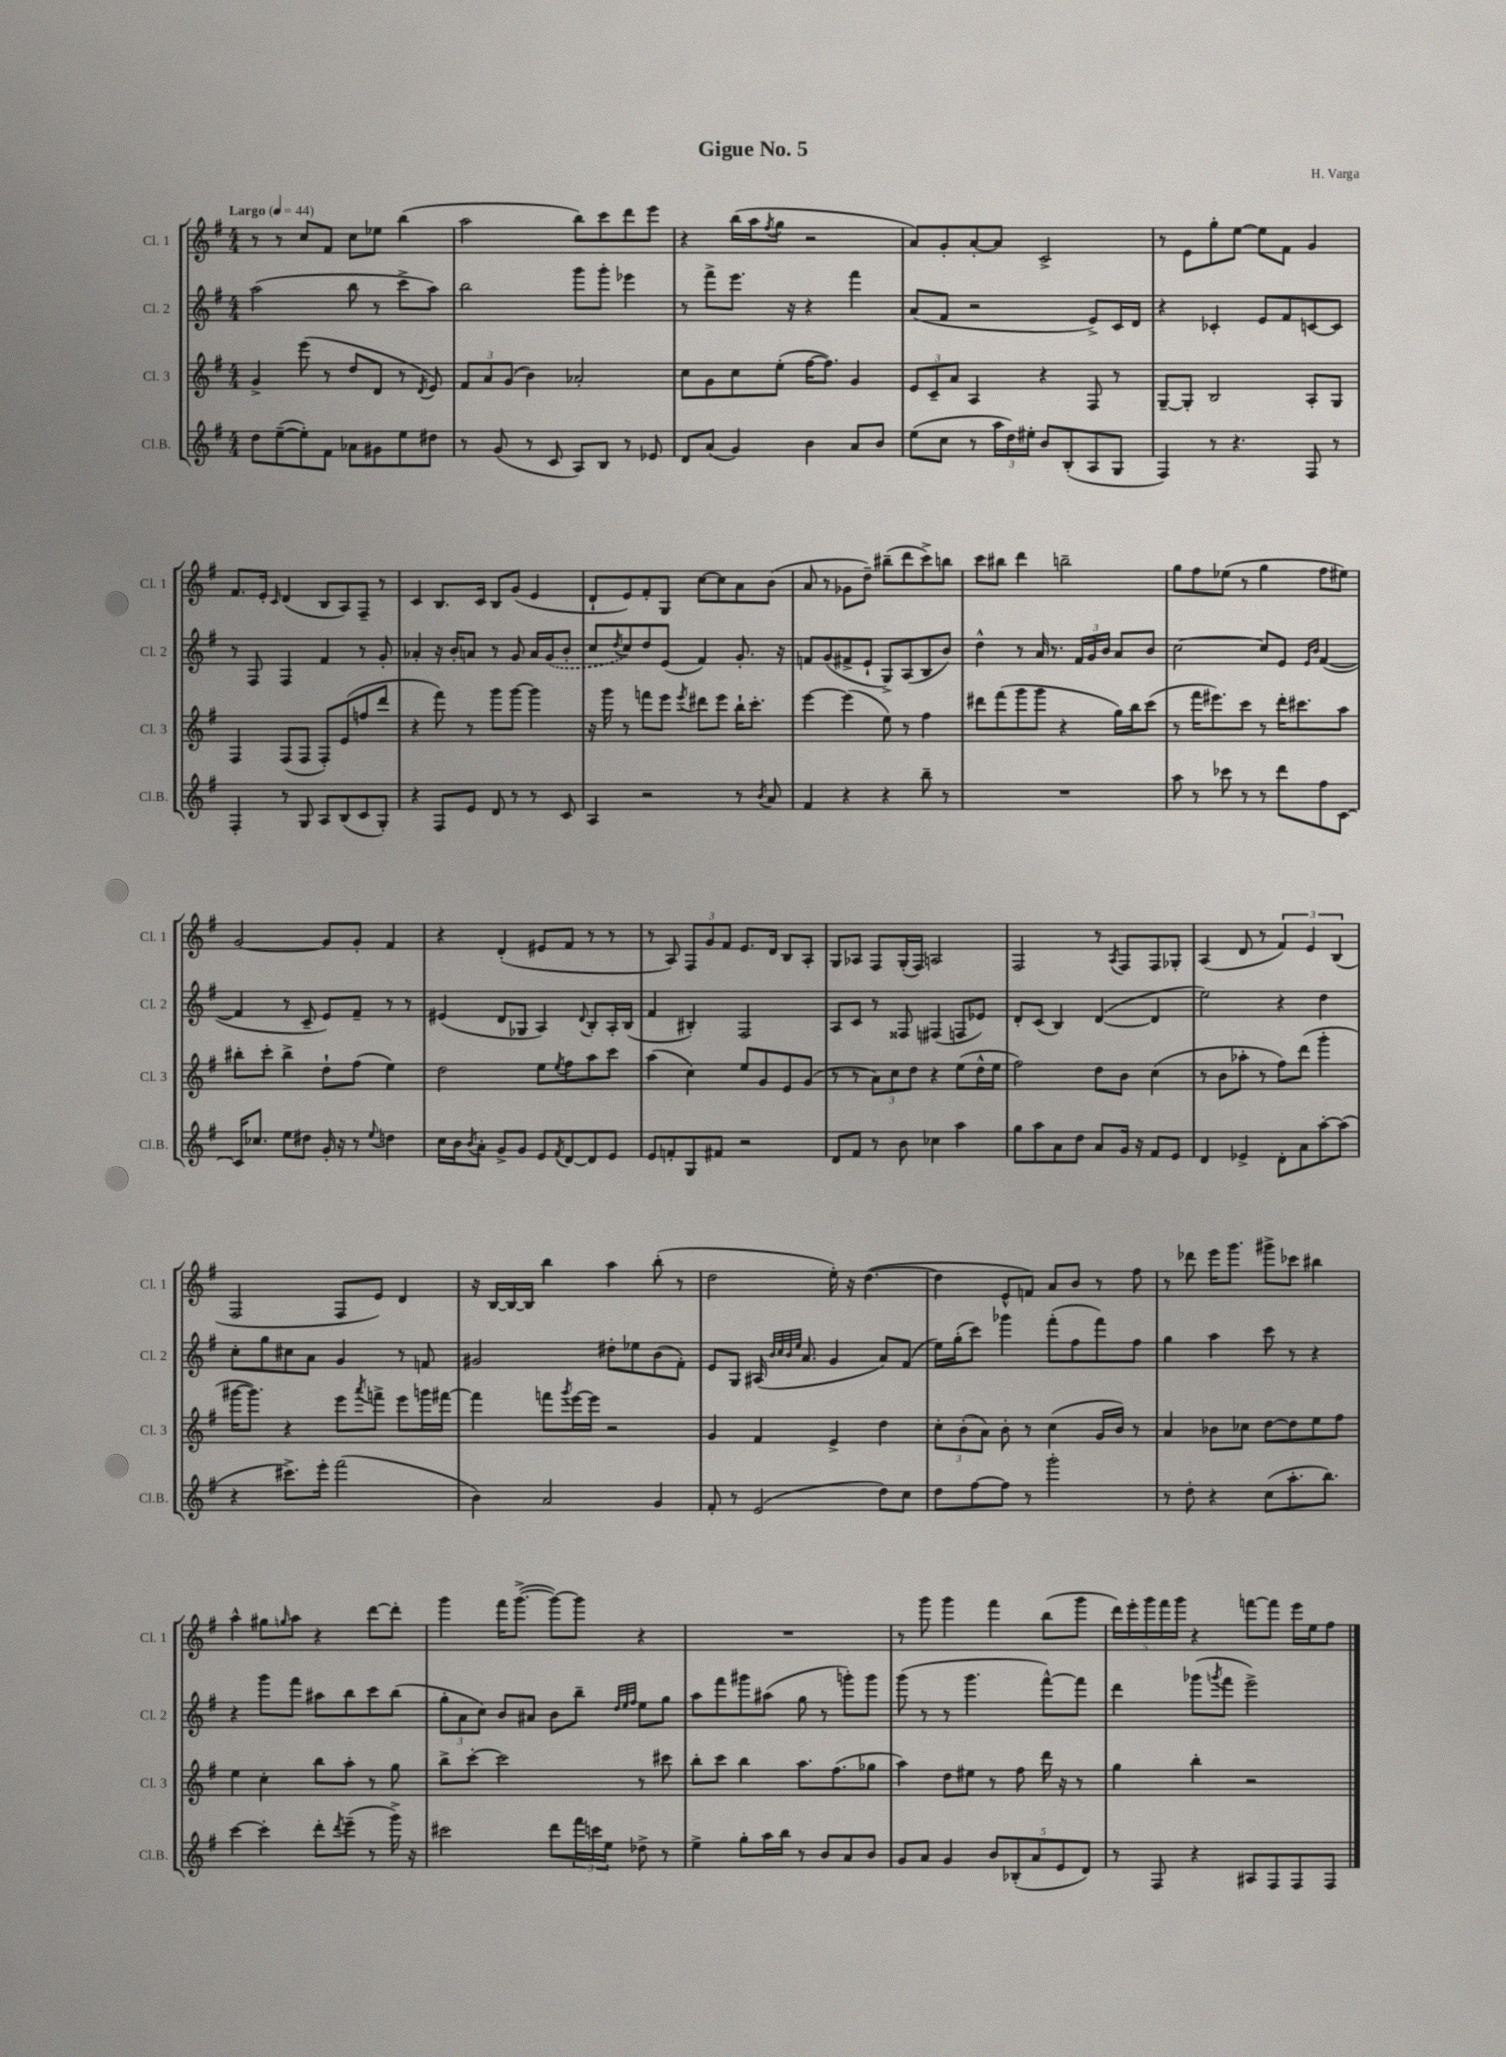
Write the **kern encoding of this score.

**kern	**kern	**kern	**kern
*staff4	*staff3	*staff2	*staff1
*clefG2	*clefG2	*clefG2	*clefG2
*k[f#]	*k[f#]	*k[f#]	*k[f#]
*M4/4	*M4/4	*M4/4	*M4/4
*MM44	*MM44	*MM44	*MM44
8dd	4g^	(2aa	8r
([8ee~	.	.	8r
8ee'])	(8eee	.	8cc
8f#	8r	.	8f#
8a-	8dd	8bb	8cc
8g#	8d	8r	8ee-
8ee	8r	8ccc^	(4bb
.	8qd	.	.
8dd#	8e)	8aa)	.
=	=	=	=
8r	12f#	2bb	2aa
.	12a	.	.
(8g	.	.	.
.	(12g	.	.
8r	4b)	.	.
8c	.	.	.
8A)	2a-'	8ggg	8bb)
8B	.	8ggg'	8ccc
8r	.	4eee-	8ddd
8e-	.	.	8eee
=	=	=	=
8d	8cc	8r	4r
(8a	8g	8fff#^	.
4g)	8cc	8.eee	(16bb
.	.	.	16aa
.	.	.	8qff#
.	(8ee'	.	8gg
.	.	16r	.
4b	[16ff#	4r	2r
.	8.ff#])	.	.
8a	4g	4fff#	.
8b	.	.	.
=	=	=	=
(8ee	12e	(8a	8a)
.	12c~	.	.
8cc	.	8f#	8g'
.	12a	.	.
8r	4A	2r	[8a'
24aa	.	.	8a]
24dd)	.	.	.
24ee#'	.	.	.
8b	4r	.	2c^
(8B'	.	.	.
8A	8F#	8e^)	.
8G	8r	16c	.
.	.	16d	.
=	=	=	=
4F#)	[8G~	4r	8r
.	8G']	.	8e
8r	2B	4c-'	8gg'
4.r	.	.	[8ee
.	.	8e	8ee]
.	.	8f#	8f#
8F#	8A'	[8c	4g
8r	8G	8c]	.
=	=	=	=
4F#'	4F#	8r	8.f#
.	.	8F#	.
.	.	.	16e'
.	.	.	16qqc
8r	(8F#	4F#	(4d
8G	8F#	.	.
8A	8F#')	4f#	8B
(8B	(8e	.	8A)
8c	8ff	8r	8F#~
8G')	8ddd	8g'	8r
=	=	=	=
4r	4r	4a-'	4c
8F#	8fff#)	16r	8.B
.	.	16b'	.
8e	8r	8a	.
.	.	.	16c
8d	8ggg	8r	8B
8r	[8ggg	8g	(8g
8r	4ggg]	16a	4e
.	.	(16g	.
8c	.	8b'	.
=	=	=	=
4A	16r	8cc	8d`
.	16ggg	.	.
.	.	8qdd	.
.	8r	8cc)	8e)
2r	8fff	8dd	8f#'
.	8eee	(8e	8G
.	8qeee	.	.
.	8ddd#	4f#)	[8cc
.	8eee	.	8cc]
8r	16bb`	8.g'	8a
.	8.ccc'	.	.
8qb	.	.	.
8a	.	.	(8b
.	.	16r	.
=	=	=	=
4f#	[4eee	8f	8a
.	.	(8g	8r
4r	(4eee]	8f#^	8g-
.	.	8e`	8dd~)
4r	8ee)	8G^)	(8bb#~
.	8r	(8A	8ddd
8bb~	4ff#	8B	8ccc^)
8r	.	8b)	8bb
=	=	=	=
1r	8ddd#	4dd^^	8ccc
.	(8fff#	.	8bb#
.	8ggg	8r	4ddd
.	8ggg	16a	.
.	.	8.r	.
.	4r	.	2bb~
.	.	24f#	.
.	.	24g	.
.	.	24b	.
.	16gg)	8a	.
.	16bb	.	.
.	(8ccc	8b	.
=	=	=	=
8aa	8r	[2cc	8gg
8r	16fff#	.	8ff#
.	8.eee#)	.	.
8ccc-	.	.	(8ee-
8r	8ccc	.	8r
8r	8r	8cc]	4gg
8ddd	16ddd'	8e	.
.	8.ccc#	.	.
.	.	16qqe	.
.	.	16qqb	.
8ff#	.	([4f#	8ff#
[8c	8aa	.	8ee#)
=	=	=	=
16c]	8bb#'	4f#]	[2g
8.cc-	.	.	.
.	8ccc'	.	.
8ee	4bb#^	8r	.
8dd#	.	8c~	.
16g'	8dd`	8e)	8g]
16r	.	.	.
8r	(8ff#	8f#~	8g'
8qqee	.	.	.
4dd	4ee)	8r	4f#
.	.	8r	.
=	=	=	=
16cc	2dd	(4e#	4r
16b	.	.	.
8qb	.	.	.
8a'	.	.	.
8g^	.	8d	(4d'
8g	.	8G-	.
8e	8ee	4A)	8e#
8qf#	8qee	.	.
[8d	8ff#	.	8f#
.	.	8qqd	.
8d]	8aa	8B'	8r
8e	8ccc	16A'	8r
.	.	(16B	.
=	=	=	=
8e	(4aa	4f#	8r
8f'	.	.	8A)
8G	4cc)	4B#')	12F#
.	.	.	12g
8f#	.	.	.
.	.	.	12f#
2r	8ee	2F#	8.e
.	8g	.	.
.	.	.	16d
.	8e	.	8B
.	(8g	.	8A'
=	=	=	=
8d	8r	8A	8G
8f#	8r	8c	8A-
8r	12a)	8r	8F#
.	12cc	.	.
8b	.	8F##	(16G'
.	12dd	.	.
.	.	.	16F#)
4cc-	4r	(4F#	2A
4aa	(8ee	8F	.
.	16dd^^	8e-)	.
.	16ee	.	.
=	=	=	=
8gg	2ff#)	8d'	2F#
8aa	.	(8c	.
8a	.	4B)	.
8dd	.	.	.
8a	8dd	([4d	8r
.	.	.	8qA
16g	8b	.	8F#
16r	.	.	.
8f#	(4cc	4d]	8F#
8e	.	.	8G-'
=	=	=	=
4d	8r	2ee)	(4A
.	8b	.	.
4e-^	8aa-'	.	8d
.	8r	.	8r
8d'	8ff#)	4r	6f#)
8a	(8ddd	.	.
.	.	.	6e
[8aa'	4ggg'	4dd	.
.	.	.	(6B
(8aa]	.	.	.
=	=	=	=
4r	[16ggg#	8cc'	2F#
.	8.ggg#])	.	.
.	.	8gg	.
8.ccc#^)	4r	8cc#	.
.	.	8a	.
16eee'	.	.	.
(2fff#	8eee	4g	8F#
.	8qaaa	.	.
.	8fff^	.	8e)
.	8eee	8r	4d
.	16ggg	8f	.
.	[16fff#	.	.
=	=	=	=
4b)	4fff#]	2g#	16r
.	.	.	[16B
.	.	.	16B_
.	.	.	16B]
2a	8fff	.	4bb
.	8qggg	.	.
.	[16eee	.	.
.	16eee]	.	.
.	2r	8dd#'	4aa
.	.	8ee-	.
4g	.	(8b	(8bb'
.	.	8f#')	8r
=	=	=	=
8f#'	4g	8e	2dd
8r	.	8G	.
(2e	4f#	(16A#	.
.	.	32qqb	.
.	.	32qqcc	.
.	.	32qqb	.
.	.	32qqee	.
.	.	8.a	.
.	4e^	4g	16ee')
.	.	.	16r
.	.	.	([4.dd
8dd)	4dd	8a)	.
8cc	.	(8f#	.
=	=	=	=
8dd	12cc'	16ee)	4dd]
.	.	(16gg'	.
.	(12b'	.	.
[8ff#	.	8ccc)	.
.	12a)	.	.
8ff#]	8b'	4ggg-	8e^^
8r	8r	.	8f)
2ggg'	(4cc	(8fff#'	8a
.	.	8ff#	8b
.	16g	8fff#)	8r
.	16b)	.	.
.	8r	8ff#	8ff#
=	=	=	=
8r	4a	4gg	8r
8dd'	.	.	8ddd-
4r	8b-	4aa	16eee
.	.	.	8.ggg
.	8cc-	.	.
(8cc	[8dd	8ccc	8ggg#^
8.aa'	8dd]	8r	8ccc-
.	8ee	4r	4bb#
8.bb)	.	.	.
.	8ff#	.	.
=	=	=	=
[4ccc	4ee	4r	4aa^^
4ccc']	4cc'	8ggg	8gg#
.	.	.	16qqgg
.	.	8fff#	8aa
8ddd'	8bb	8aa#	4r
8qddd	.	.	.
(8eee~	8aa'	8bb	.
8r	8r	8ccc	[8ddd
16ggg^)	8gg	(8bb	8ddd']
16r	.	.	.
=	=	=	=
2ccc#	8bb^	12gg'	4ggg
.	.	12a	.
.	[8ccc'	.	.
.	.	12cc)	.
.	2ccc]	8b	16fff#
.	.	.	([8.ggg^
.	.	8a#	.
8ddd	.	8b	8ggg_)
24fff#	.	8bb~	8ggg]
24ccc	.	.	.
24ee	.	.	.
.	.	32qqdd	.
.	.	32qqee	.
.	.	32qqff#	.
8dd-^	8r	8ee	4r
8r	8ccc#	8gg	.
=	=	=	=
4ee^	8bb'	8aa	1r
.	8ccc	8fff#	.
8gg'	4bb	8ggg#	.
16aa	.	(8aa#	.
16bb	.	.	.
8r	8.aa	8gg	.
8b	.	8r	.
.	(8.ff#	.	.
8a	.	8ggg')	.
8b	8gg-	8ggg	.
=	=	=	=
8g	4aa)	(8ggg	8r
8a	.	8r	8ggg
4g	8dd	8r	4ggg
.	8ee#	4.ggg	.
10b	8r	.	4fff#
(10B-'	.	.	.
.	8ff#	.	.
10a	.	.	.
.	16ddd	[8fff#^^)	(8bb
10e	.	.	.
.	16r	.	.
.	8r	8fff#]	8ggg
10d)	.	.	.
=	=	=	=
8r	4gg	4ddd	20ddd)
.	.	.	20eee'
.	.	.	20ggg
8F#	.	.	.
.	.	.	20fff#
.	.	.	20ggg
4r	4bb'	(8ggg-	4r
.	.	8qggg	.
.	.	8fff#	.
8A#	2r	2eee^)	[8fff
8F#	.	.	8fff]
8F#	.	.	16eee
.	.	.	16ee
8F#	.	.	8ff#
==	==	==	==
*-	*-	*-	*-
